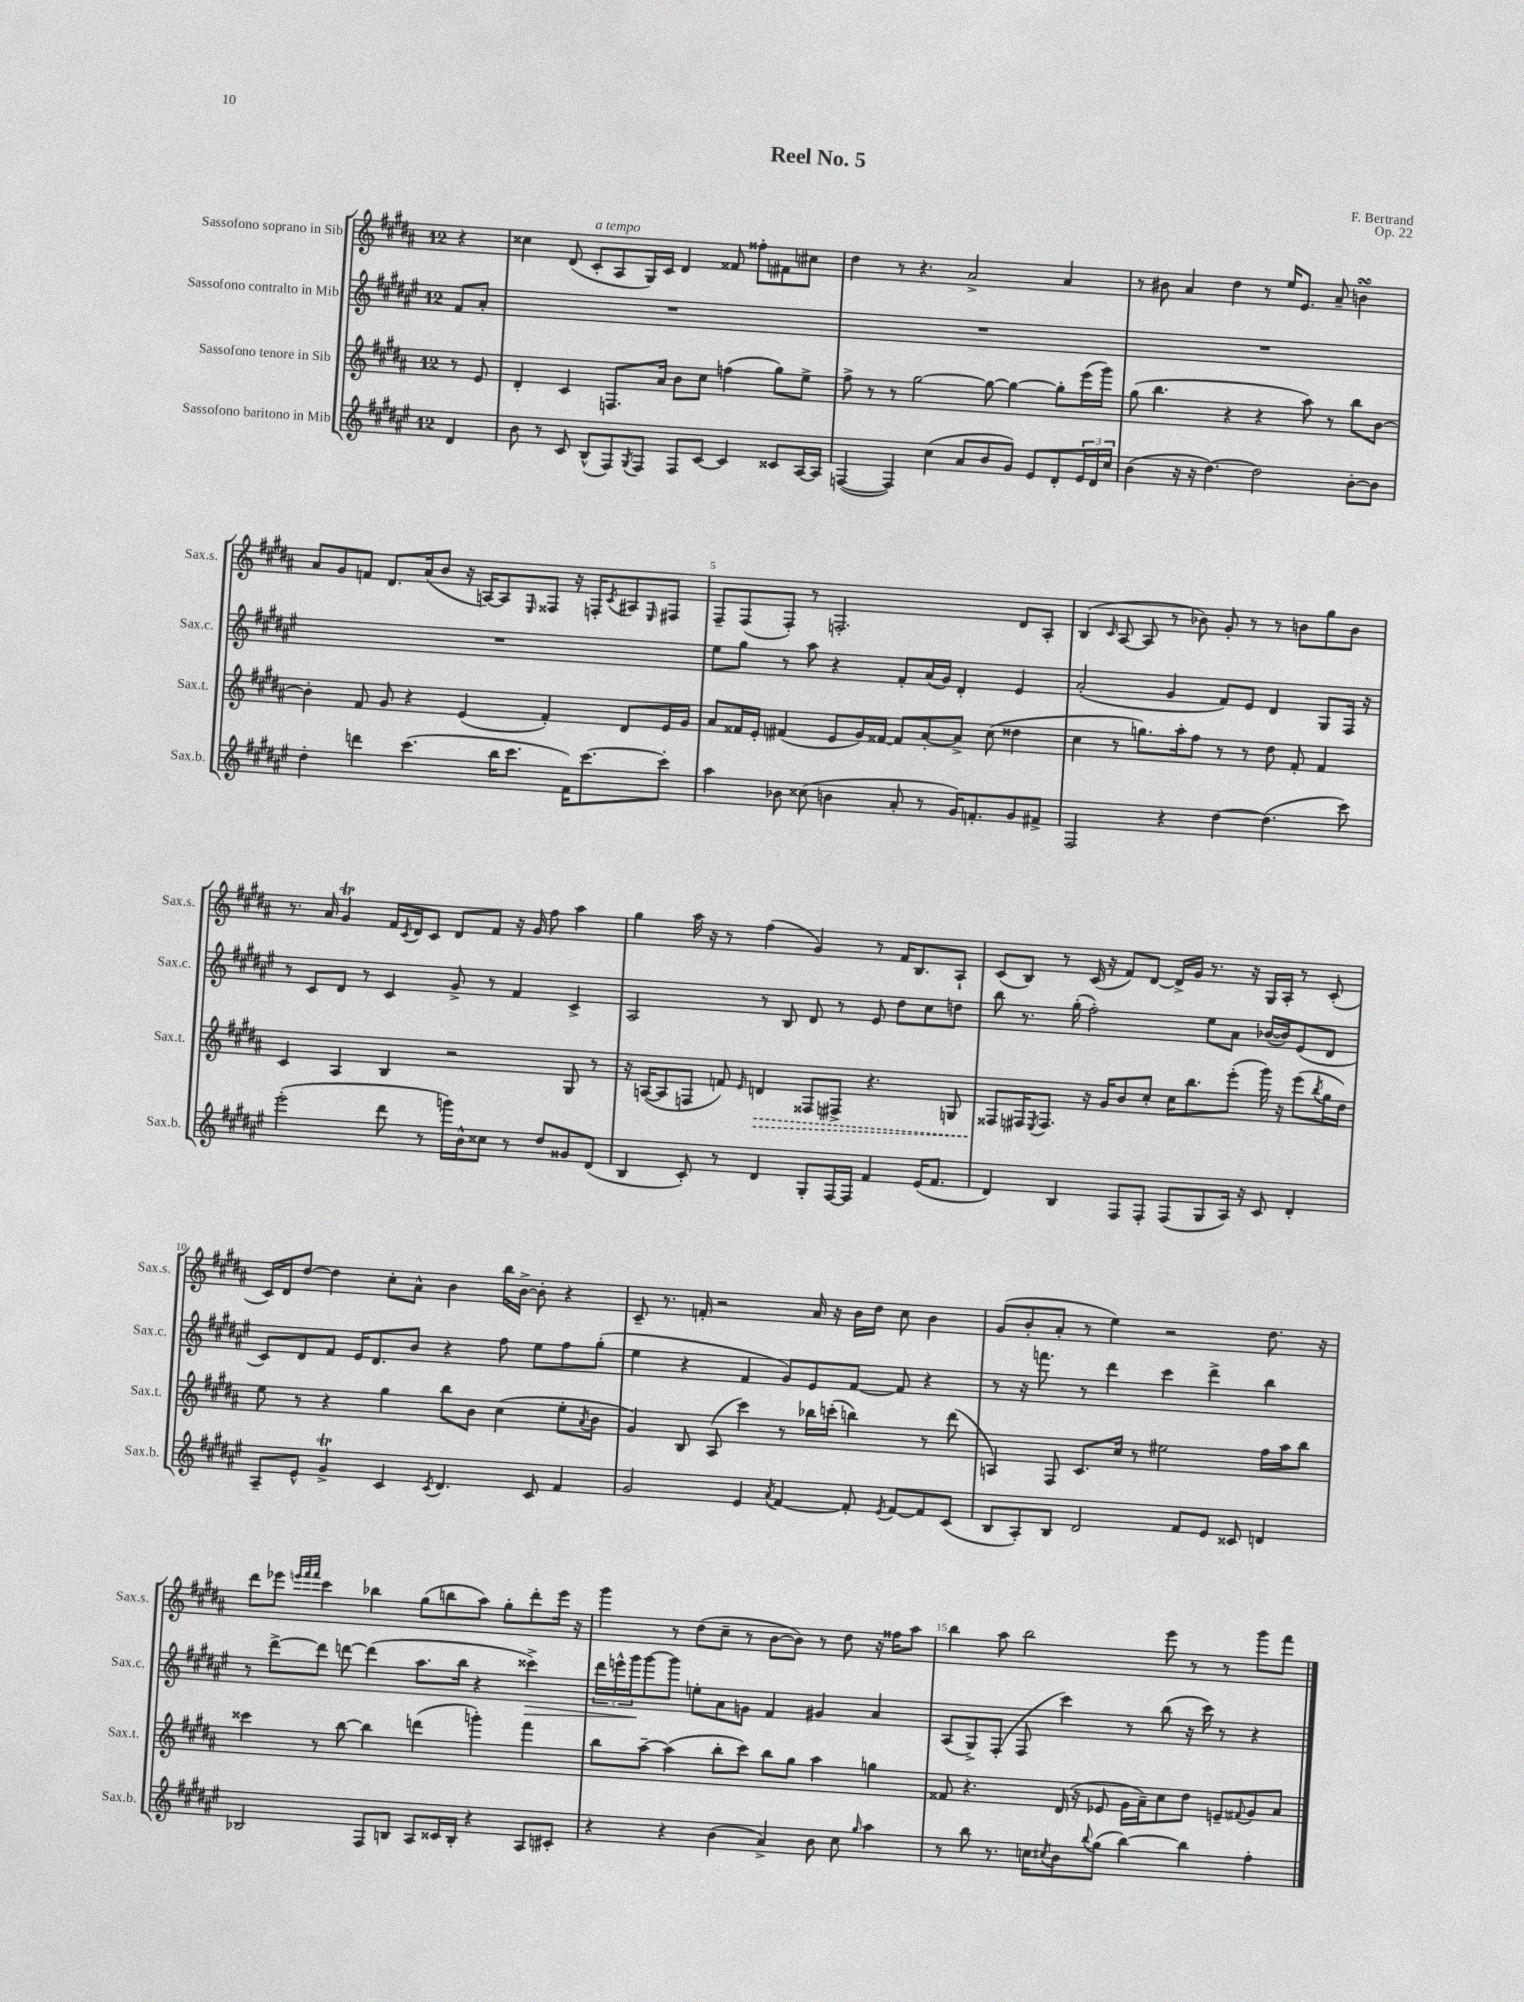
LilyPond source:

\header { title = "Reel No. 5" composer = "F. Bertrand" opus = "Op. 22" }
<<
\new StaffGroup <<
\new Staff = "s0" \with { instrumentName = "Sassofono soprano in Sib" shortInstrumentName = "Sax.s." } {
    \clef treble \key b \major \once \override Staff.TimeSignature.style = #'single-digit \time 12/8 \partial 4
    r4 |
    cisis''4 dis'8( cis'8-.^\markup { \italic "a tempo" } ais8 gis16) cis'16 dis'4 fisis'8 fisis''8-. fis'8 cis''8 |
    dis''4 r8 r4. ais'2-> ais'4 |
    r8 bis'8 ais'4 dis''4 r8 e''16 e'8. ais'8-- b'4\turn |
    ais'8 gis'8 f'8 dis'8. ais'16( b'8 r16 a16~) a8 \grace { e16 } fisis8 r16 f16-. \acciaccatura { cis'8 } ais8 \grace { e16 } fis8 |
    fis8-- fis8( fis8-.) r8 f2.-. dis'8 ais8-. |
    b4( \grace { cis'16 } ais8~ ais8 r8 bes'8) gis'8-. r8 r8 b'8 gis''8 b'8 |
    r8. ais'16 gis'4\trill fis'16 \acciaccatura { cis'8 } dis'16 cis'8 dis'8 fis'8 r16 gis'16 fis''8 ais''4 |
    gis''4 ais''16 r16 r8 fis''4( gis'4) r8 fis'16 b8. ais8-! |
    cis'8( b8) r8 cis'16( r16 fis'8) dis'8~ dis'16-> gis'16 r8. r16 gis16 ais16-. r8 cis'8-.( |
    cis'16) dis'16 dis''8~ dis''4 cis''8-. ais'8-^ b'4 b''16 b'16~-> b'8-. r4 |
    cis'8-- r8. f'16-. r2 ais'16 r16 b'16 dis''16 cis''8 b'4 |
    gis'8( b'8-. ais'8-. r8 e''4) r2 dis''8. r16 |
    dis'''8 ees'''8 \grace { e'''32 fis'''32 fis'''32 } cis'''4 bes''4 gis''8( b''8 ais''8) gis''8-. dis'''8-. e'''16 r16 |
    gis'''4 r8 dis''8( cis''8-- r8 b'8~ b'8) r8 dis''8 r16 fisis''16 ais''8 |
    b''4 ais''8 b''2 e'''8 r8 r8 gis'''8 fis'''8 \bar "|." |
}
\new Staff = "s1" \with { instrumentName = "Sassofono contralto in Mib" shortInstrumentName = "Sax.c." } {
    \clef treble \key fis \major \once \override Staff.TimeSignature.style = #'single-digit \time 12/8 \partial 4
    fis'8 ais'8-. |
    R1. |
    R1. |
    R1. |
    R1. |
    eis''8 gis''8 r8 ais''8 r4 fis'8-. ais'16( gis'16) dis'4-. eis'4 |
    ais'2-.( gis'4 fis'8) eis'8 dis'4 gis8 fis16 r16 |
    r8 cis'8 dis'8 r8 cis'4 gis'8-> r8 fis'4 cis'4-> |
    ais2 r8 b8 dis'8 r8 eis'8 dis''8 cis''8 d''8 |
    b''8 r8. gis''16-.( fis''2-.) eis''8 ais'8 bes'16~( bes'16) eis'8( dis'8 |
    cis'8) dis'8 fis'8 eis'16 dis'8. b'8 r4 fis''8 eis''8 fis''8 gis''8-.( |
    eis''4 r4 fis'4 gis'8) eis'8 fis'8~ fis'8 r4 |
    r8 r16 f'''8. r8 dis'''4 cis'''4 dis'''4-> b''4 |
    r8 dis'''8~-> dis'''8 d'''8~ d'''4( ais''8. b''16 r4 cisis'''4->\>) |
    \tuplet 3/2 { dis'''16 e'''16-^ gis'''16\! } gis'''8~ gis'''8 e''8-. ais'8 g'8 fis'4 gis'4 ais'4 |
    ais8( gis8->) fis8-.( fis8 cis'''4) r8 b''8( r16 cis'''16) r8 r4 \bar "|." |
}
\new Staff = "s2" \with { instrumentName = "Sassofono tenore in Sib" shortInstrumentName = "Sax.t." } {
    \clef treble \key b \major \once \override Staff.TimeSignature.style = #'single-digit \time 12/8 \partial 4
    r8 e'8 |
    dis'4-. cis'4 f8. ais'16 b'8 cis''8 f''4( gis''8) e''8-> |
    fis''8-> r8 r8 gis''2~ gis''8~ gis''4~ gis''8-. e'''16( gis'''16) |
    gis''8( b''4. r4 r4 ais''8) r8 b''8 b'8~ |
    b'4-. fis'8 gis'8 r4 e'4( fis'4-.) dis'8 e'16 gis'16 |
    ais'8 fisis'16 e'16-. fis'4( e'8 gis'16) fisis'16~ fisis'8 ais'8~-. ais'8-> cis''8( disis''4 |
    cis''4 r8 g''8.) ais''16-. fis''8 r8 r8 dis''8 fis'8-. fis'4 |
    cis'4 ais4 b4 r2 gis8 r8 |
    r16 a16~( a8 f8 f'8) \grace { e'16 } \once \override Hairpin.style = #'dashed-line d'4\> fisis8 fis8-> r4. g8 |
    fisis8\! fis16 \acciaccatura { e8 } fis8. r16 gis'16 b'8 cis''8-. cis''16 b''8. e'''8-.( gis'''16) r16 e'''8( \acciaccatura { b''8 } gis''16 dis''16) |
    e''8 r8 r4 gis''4 b''8 b'8 cis''4( e''8-. \acciaccatura { ais'8 } b'8 |
    gis'4) b8 ais8( cis'''4) r8 bes''16 c'''16-.( b''4) r8 dis'''8( |
    a4) fis8 cis'8. cis''16 r8 eis''2 fis''16 ais''16 b''8 |
    cisis'''4 r8 b''8~ b''4 d'''4( g'''4-.) fis'''4 |
    b''8 ais''8~-- ais''4( b''8-. cis'''8) b''8 gis''8 ais''4 g''4 |
    fisis'8 r4. dis'16( r16 ees'8 gis'16 ais'16--) cis''8 dis''8 e'8-- \appoggiatura { fis'8 } gis'8 ais'8 \bar "|." |
}
\new Staff = "s3" \with { instrumentName = "Sassofono baritono in Mib" shortInstrumentName = "Sax.b." } {
    \clef treble \key fis \major \once \override Staff.TimeSignature.style = #'single-digit \time 12/8 \partial 4
    dis'4 |
    b'8 r8 cis'8 b8-^( fis8) \acciaccatura { gis8 } fis8 fis8 cis'8~ cis'4 cisis'8 ais16~ ais16 |
    f4~( f4) cis''4( ais'8 b'8 gis'8) eis'8 dis'8-. \tuplet 3/2 { eis'16 dis'16 cis''16 } |
    b'4( r16 r16 dis''4.~) dis''2 b'8~-. b'8 |
    dis''4-. d'''4 cis'''4.( b''16 cis'''8. fis'16) cis'''8.~ cis'''8-. |
    ais''4 bes'8 cisis''8( b'4 ais'8-. r8 gis'16) f'8.-. gis'8 fis'8-> |
    fis2 r4 dis''4~ dis''4.( cis'''8) |
    eis'''2-.( dis'''8 r8 g'''16) b'16-^ cisis''8 r8 dis''8 gisis'8 dis'8( |
    b4 cis'8-.) r8 dis'4 gis8-. fis16~ fis16 fis'4 eis'16( fis'8. |
    dis'4) b4 fis8 fis8-. fis8( gis8 ais16) r16 cis'8 dis'4-. |
    ais8-- eis'8-^ gis'4->\trill cis'4 \acciaccatura { cis'8 } dis'4. cis'8 fis'4 |
    gis'2 eis'4 \acciaccatura { ais'8 } fis'4~ fis'8-. \acciaccatura { eis'8 } fis'8~ fis'8 cis'8( |
    b8 ais8-.) b8 dis'2 fis'8 eis'8 cisis'8 d'4 |
    bes2 fis8 b8 ais8 cisis'16 b16-. r4 ais8 cis'8-. |
    r4 r4 b'4( ais'4->) b'8 cis''8 \grace { gis''16 } ais''4 |
    r8 b''8 r8. c''16 \acciaccatura { cis''8 } b'8 \appoggiatura { b''8 } gis''8( b''4~) b''4 fis''4-. \bar "|." |
}
>>
>>
\layout { \context { \Score \override BarNumber.break-visibility = ##(#f #t #t) barNumberVisibility = #(every-nth-bar-number-visible 5) } }
